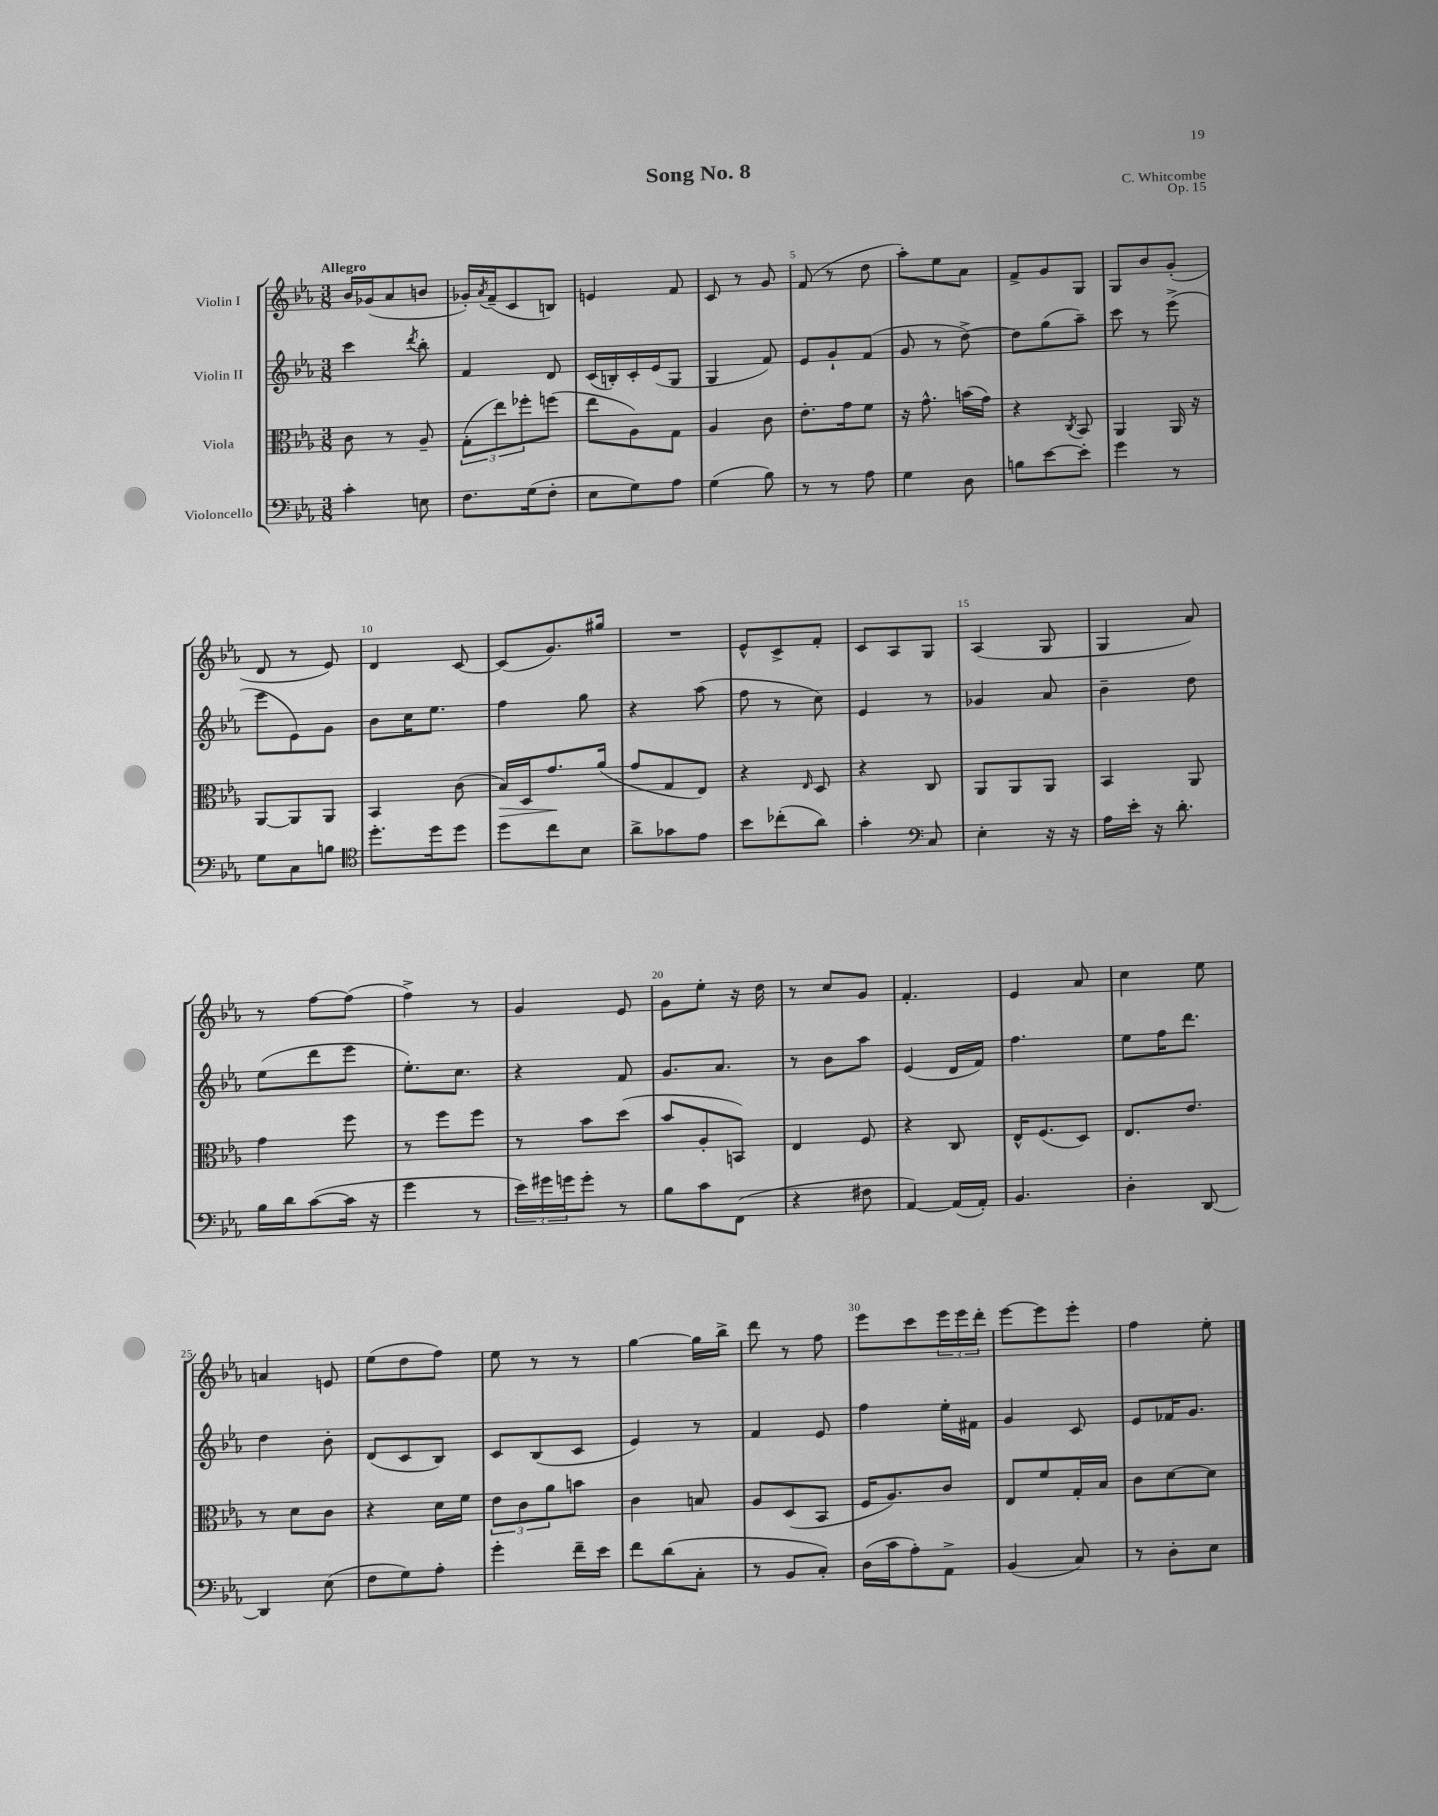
\header { title = "Song No. 8" composer = "C. Whitcombe" opus = "Op. 15" }
<<
\new StaffGroup <<
\new Staff = "s0" \with { instrumentName = "Violin I" } {
    \clef treble \key ees \major \numericTimeSignature \time 3/8 \tempo "Allegro"
    bes'16 ges'16( aes'8 b'8 |
    ges'16-.) \acciaccatura { aes'8 } f'16--( c'8 b8) |
    e'4 f'8 |
    c'8 r8 g'8 |
    f'8( r8 d''8 |
    aes''8-.) ees''8 aes'8 |
    f'8-> g'8 g8 |
    g8 bes'8 g'8-.( |
    d'8 r8 ees'8) |
    d'4 c'8~ |
    c'8( g'8.) gis''16 |
    R4. |
    ees'8-^ c'8-> f'8-. |
    c'8 aes8 g8 |
    aes4( g8 |
    g4 aes'8) |
    r8 f''8~ f''8( |
    f''4->) r8 |
    g'4 ees'8 |
    g'8 ees''8-. r16 d''16 |
    r8 c''8 g'8 |
    f'4.-. |
    ees'4 aes'8 |
    c''4 ees''8 |
    a'4 e'8 |
    ees''8( d''8 f''8) |
    ees''8 r8 r8 |
    g''4~ g''16 bes''16-> |
    d'''8 r8 f''8 |
    ees'''8 c'''8 \tuplet 3/2 { ees'''16 ees'''16 d'''16-. } |
    ees'''8~ ees'''8 ees'''8-. |
    f''4 ees''8-. \bar "|." |
}
\new Staff = "s1" \with { instrumentName = "Violin II" } {
    \clef treble \key ees \major \numericTimeSignature \time 3/8
    c'''4 \acciaccatura { d'''8 } bes''8-. |
    f'4 d'8 |
    c'16( b16-.) c'16-. ees'16( g8 |
    g4 f'8) |
    ees'8 g'8-! f'8( |
    g'8 r8 d''8~->) |
    d''8 g''8( aes''8--) |
    c'''8 r8 ees'''8->( |
    ees'''8 ees'8) g'8 |
    bes'8 c''16 ees''8. |
    f''4 g''8 |
    r4 aes''8( |
    f''8 r8 c''8) |
    ees'4 r8 |
    ges'4 aes'8 |
    bes'4-- d''8 |
    ees''8( d'''8 ees'''8 |
    ees''8.-.) c''8. |
    r4 f'8 |
    g'8. aes'8. |
    r8 bes'8 aes''8 |
    ees'4( d'16 f'16) |
    f''4. |
    ees''8 f''16 d'''8. |
    d''4 bes'8-. |
    d'8( c'8 bes8) |
    c'8 bes8( c'8 |
    ees'4) r8 |
    f'4 ees'8 |
    f''4 ees''16-. fis'16 |
    g'4 c'8 |
    ees'8 fes'16 g'8. \bar "|." |
}
\new Staff = "s2" \with { instrumentName = "Viola" } {
    \clef alto \key ees \major \numericTimeSignature \time 3/8
    c'8 r8 aes8-- |
    \tuplet 3/2 { g8-.( ees''8) fes''8-. } f''8( |
    ees''8 aes8) g8 |
    aes4 c'8 |
    ees'8.-. g'16 f'8 |
    r16 g'8.-^ b'16( g'16) |
    r4 \acciaccatura { c8 } bes,8 |
    aes,4 aes,16 r16 |
    aes,8~ aes,8 aes,8 |
    bes,4 c'8( |
    bes16\>) d16 g'8.\! aes'16( |
    g'8 g8 ees8) |
    r4 \grace { ees16 } d8 |
    r4 c8 |
    aes,8 aes,8 aes,8 |
    bes,4 aes,8 |
    g'4 f''8 |
    r8 f''8 f''8 |
    r8 bes'8 d''8( |
    bes'8 aes8-. b,8) |
    ees4 f8 |
    r4 c8 |
    ees16-^ f8.( d8) |
    ees8. ees'8. |
    r8 d'8 c'8 |
    r4 d'16 f'16 |
    \tuplet 3/2 { ees'8 c'8 aes'8 } b'8 |
    c'4 b8 |
    aes8 d8( bes,8 |
    f16 aes8.) c'8 |
    ees8 f'8 g16-. bes16 |
    c'8 d'8~ d'8 \bar "|." |
}
\new Staff = "s3" \with { instrumentName = "Violoncello" } {
    \clef bass \key ees \major \numericTimeSignature \time 3/8
    c'4-. e8 |
    f8. g16( f8-. |
    ees8 g8) aes8 |
    g4( bes8) |
    r8 r8 aes8 |
    g4 d8 |
    b8 ees'8~ ees'8-. |
    g'4 r8 |
    g8 c8 b8 |
    \clef tenor d''8.-. d''16 d''8 |
    d''8 c''8 bes8 |
    aes'8-> ges'8 ees'8 |
    bes'8 ces''8-.( aes'8) |
    g'4-. \clef bass c8 |
    ees4-. r16 r16 |
    aes16 ees'16-. r16 d'8.-. |
    bes16 d'16 c'8~( c'16 r16 |
    g'4 r8 |
    \tuplet 3/2 { ees'16) gis'16 g'16 } g'8-. r8 |
    bes8 c'8 f,8( |
    r4 fis8 |
    aes,4~) aes,16( aes,16-.) |
    bes,4. |
    d4-. d,8~ |
    d,4 ees8( |
    f8 g8) aes8-. |
    g'4-. f'16-- ees'16 |
    f'8 d'8( c8-. |
    r8 bes,8 c8-.) |
    d16( c'16 aes8-.) aes,8-> |
    bes,4( c8) |
    r8 d8-. ees8 \bar "|." |
}
>>
>>
\layout { \context { \Score \override BarNumber.break-visibility = ##(#f #t #t) barNumberVisibility = #(every-nth-bar-number-visible 5) } }
